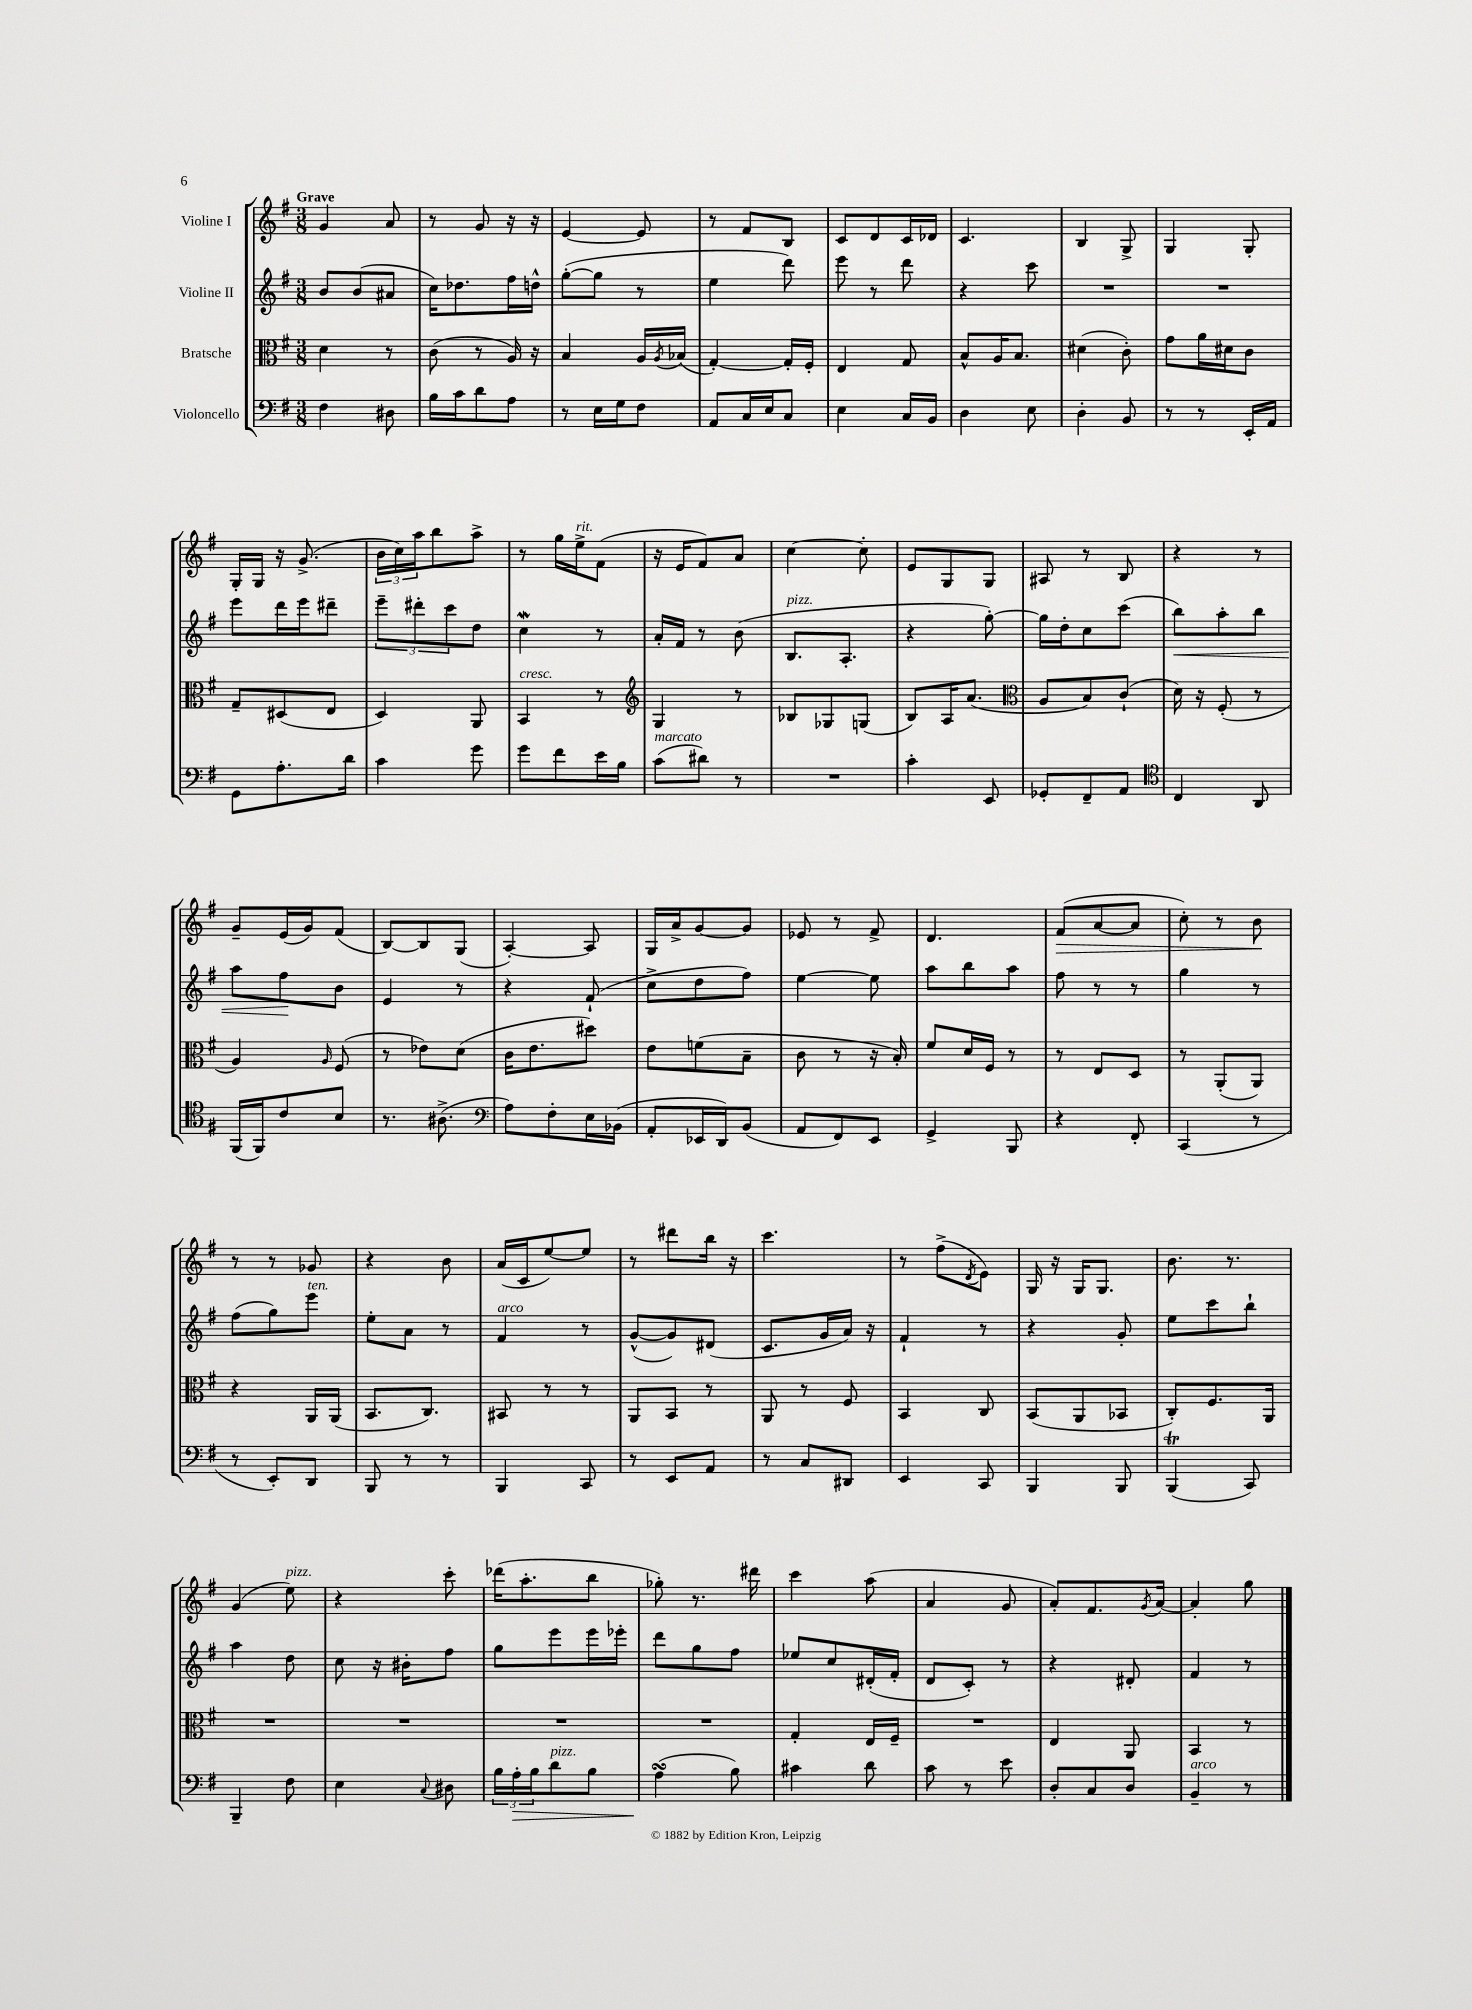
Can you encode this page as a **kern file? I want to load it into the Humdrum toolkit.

**kern	**kern	**kern	**kern
*staff4	*staff3	*staff2	*staff1
*clefF4	*clefC3	*clefG2	*clefG2
*k[f#]	*k[f#]	*k[f#]	*k[f#]
*M3/8	*M3/8	*M3/8	*M3/8
4F#	4d	8b	4g
.	.	(8b	.
8D#	8r	8a#	8a
=	=	=	=
16B	(8c	16cc)	8r
16c	.	8.dd-	.
8d	8r	.	8g
8A	16A)	16ff#	16r
.	16r	16dd^^	16r
=	=	=	=
8r	4B	([8gg'	[4e
16E	.	8gg]	.
16G	.	.	.
8F#	16A	8r	8e]
.	8qA	.	.
.	(16B-	.	.
=	=	=	=
8AA	[4G')	4ee	8r
16C	.	.	8f#
16E	.	.	.
8C	16G']	8ddd)	8B
.	16F#'	.	.
=	=	=	=
4E	4E	8eee	8c
.	.	8r	8d
16C	8G	8ddd	16c
16BB	.	.	16d-
=	=	=	=
4D	8B^^	4r	4.c
.	16A	.	.
.	8.B	.	.
8E	.	8ccc	.
=	=	=	=
4D'	(4d#	4.r	4B
8BB	8c')	.	8G^
=	=	=	=
8r	8g	4.r	4G
8r	16a	.	.
.	16d#	.	.
16EE'	8c	.	8G'
16AA	.	.	.
=	=	=	=
8GG	8G~	8eee	16G'
.	.	.	16G
8.A'	(8D#	16ddd	16r
.	.	16eee	(8.g^
.	8E	8ddd#~	.
16d	.	.	.
=	=	=	=
4c	4D)	12eee~	24b
.	.	.	24cc)
.	.	12ddd#'	24aa
.	.	.	8bb
.	.	12ccc	.
8g	8AA	8dd	8aa^
=	=	=	=
8g	4BB	4cc	8r
8f#	.	.	16gg
.	.	.	16ee^
16e	8r	8r	(8f#
16B	.	.	.
=	=	=	=
*	*clefG2	*	*
(8c	4G	16a'	16r
.	.	16f#	16e
8d#)	.	8r	8f#)
8r	8r	(8b	8a
=	=	=	=
4.r	8B-	8.B	[4cc
.	8G-	.	.
.	.	8.A'	.
.	(8G	.	8cc']
=	=	=	=
4c'	8B)	4r	8e
.	16A	.	8G
.	(8.a	.	.
8EE	.	[8gg')	8G
=	=	=	=
*	*clefC3	*	*
8GG-'	8A	16gg]	8A#
.	.	16dd'	.
8FF#~	8B)	8cc	8r
8AA	(8c`	(8ccc	8B
=	=	=	=
*clefC4	*	*	*
4C	16d)	8bb)	4r
.	16r	.	.
.	(8F#'	8aa'	.
8AA	8r	8bb	8r
=	=	=	=
(16FF#	4A)	8aa	8g~
16FF#)	.	.	.
8c	.	8ff#	(16e
.	.	.	16g)
.	16qqA	.	.
8B	(8F#	8b	(8f#
=	=	=	=
8.r	8r	4e	[8B)
.	8e-)	.	8B]
(8.A#^	.	.	.
.	(8d	8r	(8G
=	=	=	=
*clefF4	*	*	*
8A)	16c	4r	[4A')
.	8.e	.	.
8F#'	.	.	.
16E	8dd#)	(8f#`	8A]
(16BB-	.	.	.
=	=	=	=
8AA'	8e	8cc^	16G
.	.	.	16a^
16EE-	(8f	8dd	[8g
16DD)	.	.	.
(8BB	8B~	8ff#)	8g]
=	=	=	=
8AA	8c	[4ee	8e-
8FF#)	8r	.	8r
8EE	16r	8ee]	8f#^
.	16B')	.	.
=	=	=	=
4GG^	8f#	8aa	4.d
.	16d	8bb	.
.	16F#	.	.
8BBB	8r	8aa	.
=	=	=	=
4r	8r	8ff#	(8f#
.	8E	8r	[8a
8FF#'	8D	8r	8a]
=	=	=	=
(4CC	8r	4gg	8cc')
.	(8AA'	.	8r
8r	8AA)	8r	8b
=	=	=	=
8r	4r	(8ff#	8r
8EE')	.	8gg)	8r
8DD	16AA	8eee	8g-
.	(16AA	.	.
=	=	=	=
8BBB	8.BB	8ee'	4r
8r	.	8a	.
.	8.C)	.	.
8r	.	8r	8b
=	=	=	=
4BBB	8BB#	4f#	(16a
.	.	.	16c
.	8r	.	[8ee)
8CC	8r	8r	8ee]
=	=	=	=
8r	8AA	([8g^^	8r
8EE	8BB	8g])	8ddd#
8AA	8r	(8d#	16bb
.	.	.	16r
=	=	=	=
8r	8AA	8.c	4.ccc
8C	8r	.	.
.	.	16g	.
8DD#	8F#	16a)	.
.	.	16r	.
=	=	=	=
4EE	4BB	4f#`	8r
.	.	.	(8ff#^
.	.	.	8qd
8CC	8C	8r	8e)
=	=	=	=
4BBB	(8BB	4r	16G
.	.	.	16r
.	8AA	.	16G
.	.	.	8.G
8BBB	8BB-	8g'	.
=	=	=	=
(4BBB	8C')	8ee	8.b
.	8.F#	8ccc	.
.	.	.	8.r
8CC)	.	8bb`	.
.	16AA	.	.
=	=	=	=
4BBB~	4.r	4aa	(4g
8F#	.	8dd	8ee)
=	=	=	=
4E	4.r	8cc	4r
.	.	16r	.
.	.	16b#'	.
8qqC	.	.	.
8D#	.	8ff#	8ccc'
=	=	=	=
24B	4.r	8gg	(16ddd-
24A'	.	.	.
.	.	.	8.aa'
24B	.	.	.
8d	.	8eee	.
8B	.	16eee	8bb
.	.	16eee-'	.
=	=	=	=
(4A	4.r	8ddd	8gg-')
.	.	8gg	8.r
8B)	.	8ff#	.
.	.	.	16ddd#
=	=	=	=
4c#	4G'	8ee-	4ccc
.	.	8cc	.
8d	16E	(16d#'	(8aa
.	16F#~	16f#'	.
=	=	=	=
8c	4.r	8d	4a
8r	.	8c')	.
8e	.	8r	8g
=	=	=	=
8D'	4E	4r	8a')
8C	.	.	8.f#
8D	8AA	8d#'	.
.	.	.	8qg
.	.	.	[16a
=	=	=	=
4BB~	4BB	4f#	4a']
8r	8r	8r	8gg
==	==	==	==
*-	*-	*-	*-
